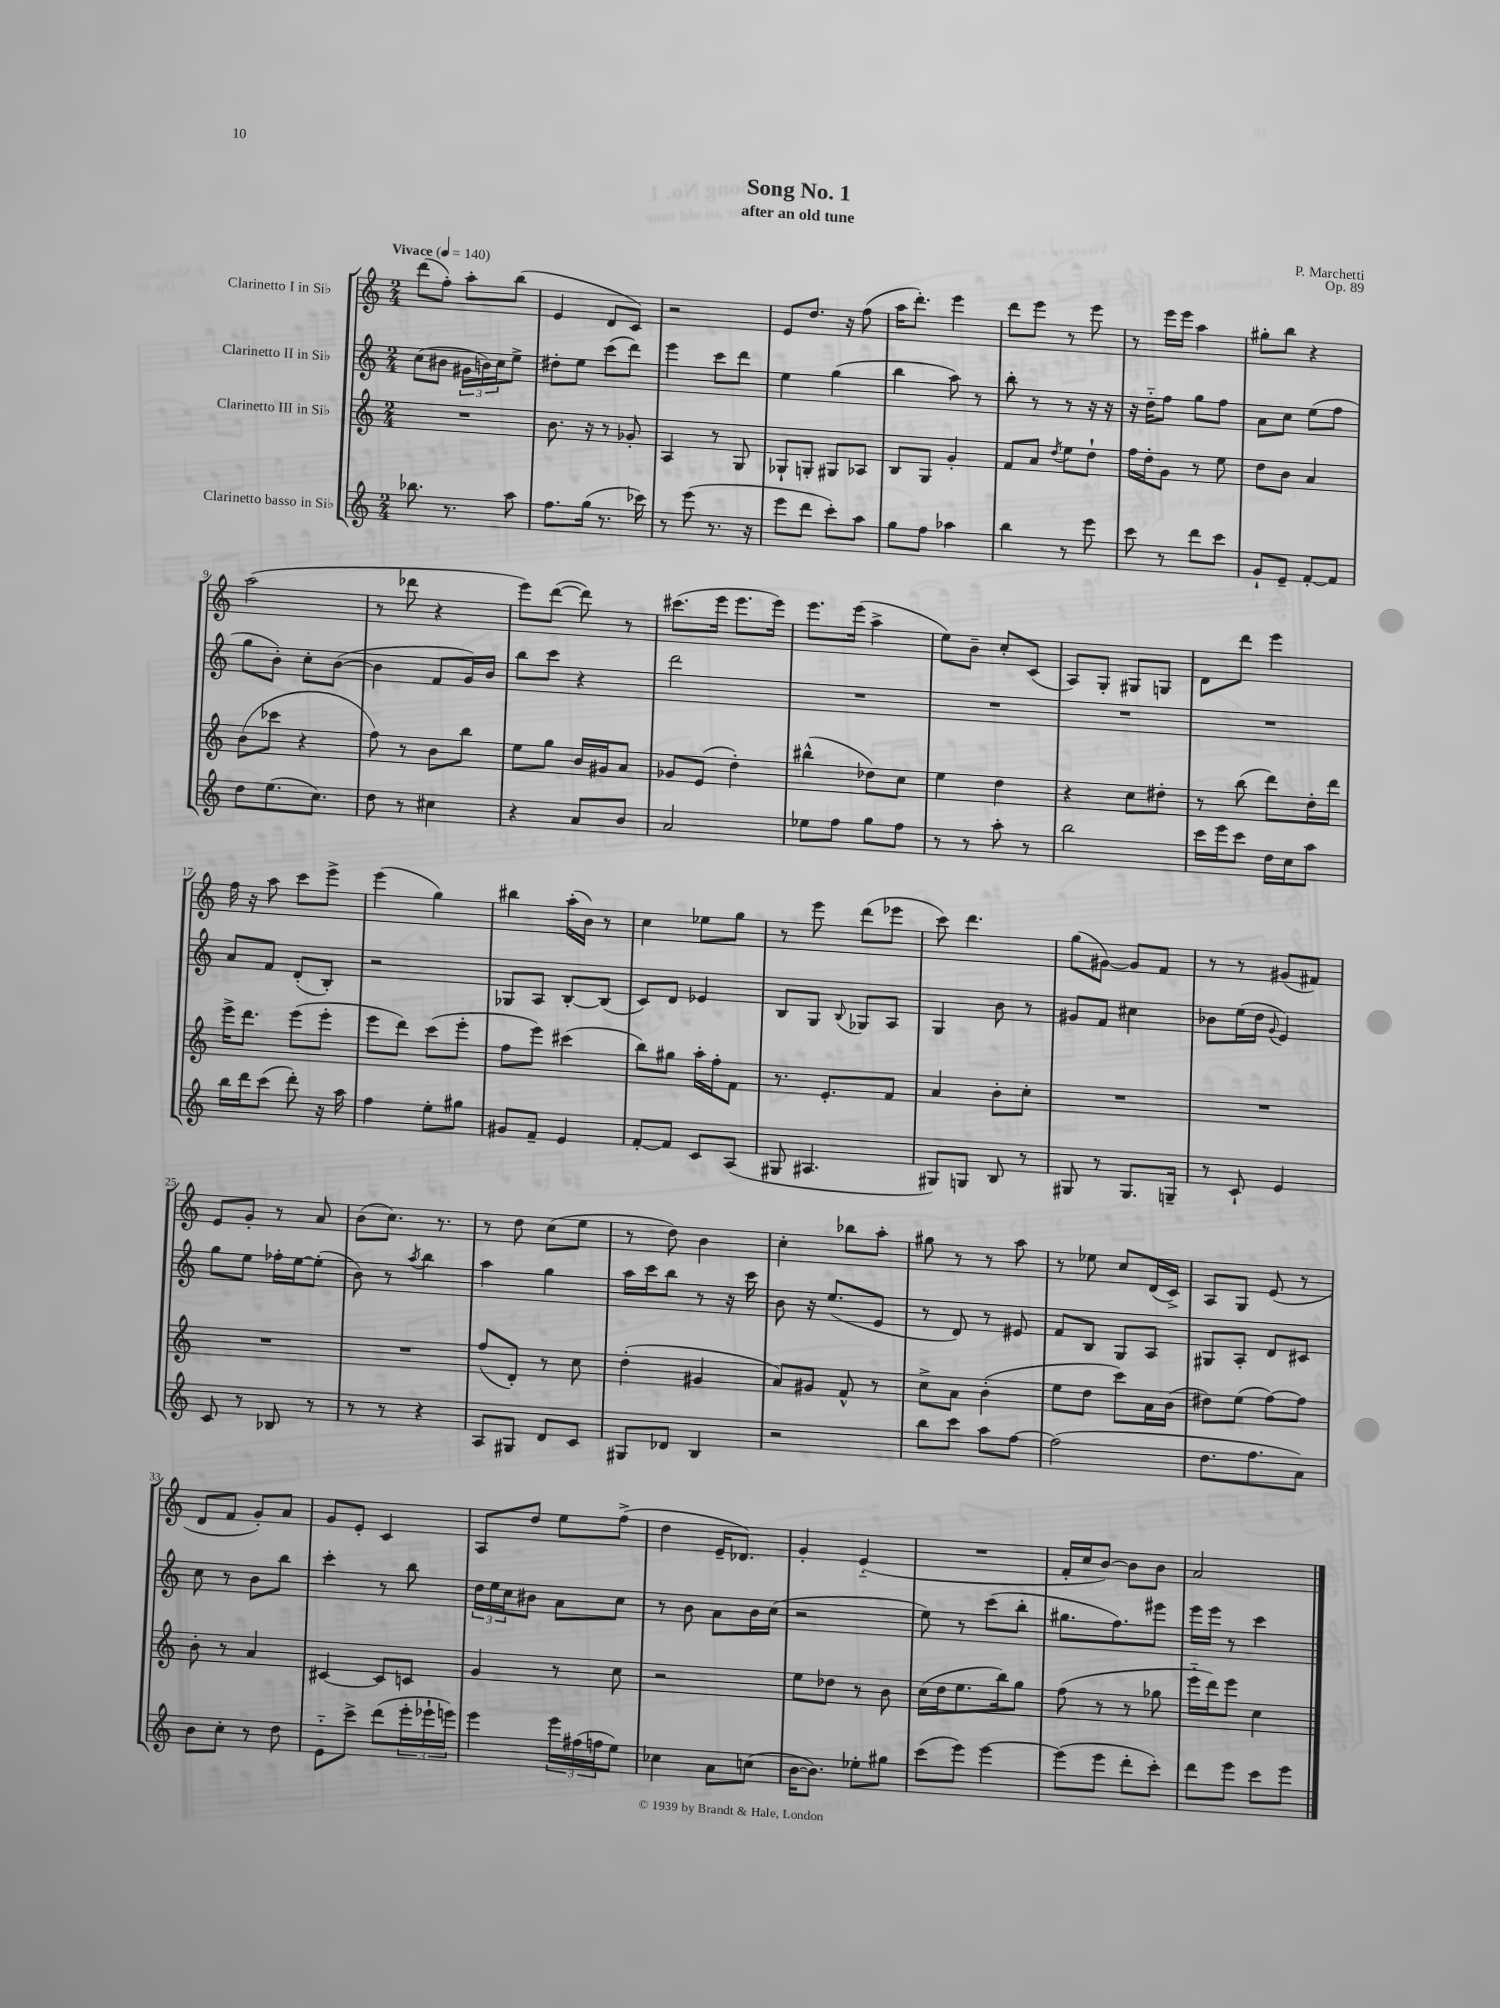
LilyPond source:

\header { title = "Song No. 1" composer = "P. Marchetti" subtitle = "after an old tune" opus = "Op. 89" }
<<
\new StaffGroup <<
\new Staff = "s0" \with { instrumentName = "Clarinetto I in Sib" } {
    \clef treble \key c \major \numericTimeSignature \time 2/4 \tempo "Vivace" 4 = 140
    d'''8( f''8-.) a''8-. b''8( |
    e'4 d'8 c'8) |
    r2 |
    e'8 d''8. r16 f''8( |
    a''16 d'''8.-.) e'''4 |
    d'''8 e'''8 r8 e'''8 |
    r8 e'''16 e'''16 a''4 |
    gis''8-. b''8 r4 |
    a''2( |
    r8 des'''8 r4 |
    e'''8) d'''8~( d'''8) r8 |
    cis'''8.( e'''16 e'''8. e'''16) |
    e'''8. e'''16( a''4-> |
    e''8) b'8-- c''8-. c'8( |
    a8) g8-. gis8 g8 |
    d'8 d'''8 e'''4 |
    f''16 r16 a''8 c'''8 e'''8-> |
    e'''4( g''4) |
    bis''4 a''16-.( b'16) r8 |
    c''4 ees''8 g''8 |
    r8 e'''8 d'''8( ees'''8 |
    c'''8) d'''4. |
    g''8( gis'8~) gis'8 f'8 |
    r8 r8 gis'8( fis'8) |
    e'8 g'8-. r8 a'8 |
    b'8( c''8.) r8. |
    r8 d''8 c''8( e''8 |
    r8 d''8) b'4 |
    c''4-. bes''8 a''8-. |
    gis''8 r8 r8 a''8 |
    r8 ees''8 c''8 d'16( c'16->) |
    a8 g8 e'8( r8 |
    d'8 f'8 g'8-.) a'8 |
    g'8 e'8-. c'4 |
    a8 d''8 e''8 f''8->( |
    d''4 e'16-- des'8.) |
    g'4-. e'4-_( |
    R2 |
    f'16-. c''16 b'8~) b'8 b'8 |
    a'2 \bar "|." |
}
\new Staff = "s1" \with { instrumentName = "Clarinetto II in Sib" } {
    \clef treble \key c \major \numericTimeSignature \time 2/4
    c''8( bis'8 \tuplet 3/2 { gis'16 b'16) c''16 } e''8-> |
    dis''8-. e''8 c'''8( d'''8) |
    e'''4 c'''8 d'''8 |
    e''4 g''4( |
    b''4 a''8) r8 |
    b''8-. r8 r8 r16 r16 |
    r16 d''16-_ f''8 g''8 f''8 |
    a'8 c''8 e''8( f''8 |
    g''8 b'8-.) c''8-. b'8~( |
    b'4 f'8 g'16) b'16 |
    b''8 c'''8 r4 |
    d'''2 |
    R2 |
    R2 |
    R2 |
    R2 |
    a'8 f'8 d'8-.( b8-.) |
    r2 |
    ges8 a8 b8~-. b8( |
    c'8) d'8 ees'4 |
    b8 g8 \appoggiatura { b8 } ges8 a8 |
    g4 b'8 r8 |
    gis'8 f'8 cis''4 |
    bes'8 e''16( d''16 \appoggiatura { g'8 } e'4) |
    g''8 e''8 fes''16-. e''16~ e''8-.( |
    b'8) r8 \acciaccatura { a''8 } b''4 |
    a''4 g''4 |
    a''16 c'''16 b''8 r8 r16 c'''16 |
    b'8 r16 e''8.( e'8 |
    r8 d'8) r8 eis'8 |
    f'8 b8 g8 a8 |
    gis8 a8-. d'8 cis'8 |
    c''8 r8 b'8 b''8 |
    c'''4-. r8 b''8 |
    \tuplet 3/2 { d''16 e''16 c''16 } bis'8 a'8 c''8 |
    r8 b'8 a'8 b'16 c''16( |
    r2 |
    e''8) r8 c'''8( b''8-. |
    gis''8. f''8.) eis'''8 |
    e'''16 e'''16 r8 c'''4 \bar "|." |
}
\new Staff = "s2" \with { instrumentName = "Clarinetto III in Sib" } {
    \clef treble \key c \major \numericTimeSignature \time 2/4
    R2 |
    b'8. r16 r8 ges'8-. |
    a4 r8 g8 |
    ges8-! g8-. gis8 aes8 |
    b8 g8 g'4-. |
    f'8 a'8 \acciaccatura { d''8 } e''8 d''8-! |
    f''16 d''16-. g'8 r8 e''8 |
    d''8 b'8 a'4 |
    b'8( ces'''8 r4 |
    f''8) r8 b'8 b''8 |
    e''8 g''8 b'16 gis'16 a'8 |
    ges'8 e'8( d''4-.) |
    bis''4-^( des''8) c''8 |
    e''4 d''4 |
    r4 c''8 dis''8-. |
    r8 b''8( d'''8) d''16-. d'''16 |
    e'''16-> d'''8. e'''8( e'''8-. |
    e'''8 d'''8) c'''8( e'''8-. |
    f''8 e'''8) cis'''4( |
    b''8) gis''8 a''16-. f''16-. f'8 |
    r8. e'8.-. f'8 |
    a'4 b'8-. c''8-. |
    R2 |
    R2 |
    R2 |
    R2 |
    f''8( d'8-.) r8 c''8 |
    d''4-.( gis'4 |
    a'8) gis'8 f'8-^ r8 |
    c''8-> a'8 b'4-.( |
    e''8 d''8 c'''8) a'16 b'16( |
    dis''8) e''8( f''8~) f''8 |
    b'8-. r8 a'4 |
    cis'4~ cis'8 c'8 |
    g'4 r8 c''8 |
    r2 |
    e''8 des''8 r8 b'8 |
    c''16( d''16 e''8. b''16) g''8 |
    f''8( r8 r8 ges''8 |
    e'''16-_ d'''16) e'''8 c''4 \bar "|." |
}
\new Staff = "s3" \with { instrumentName = "Clarinetto basso in Sib" } {
    \clef treble \key c \major \numericTimeSignature \time 2/4
    bes''8. r8. a''8 |
    f''8. g''16( r8. ces'''16) |
    r8 e'''8( r8. r16 |
    e'''8 d'''8 c'''8-.) a''8 |
    g''8 f''8 aes''4 |
    b''4 r8 e'''8 |
    c'''8 r8 d'''8 c'''8 |
    g'8-! e'8-- f'8~-. f'8 |
    d''8 e''8.( c''8.) |
    d''8 r8 cis''4 |
    r4 a'8 b'8 |
    a'2 |
    ees''8 f''8 g''8 f''8 |
    r8 r8 a''8-. r8 |
    b''2 |
    c'''16 e'''16 c'''8 d''16 c''16 a''8 |
    b''16 d'''16 c'''8( d'''8-.) r16 a''16 |
    f''4 e''8-. gis''8 |
    gis'8 f'8-- e'4 |
    f'8~-. f'8 c'8 a8( |
    gis8 ais4. |
    gis8) g8 b8 r8 |
    gis8 r8 gis8. g16-- |
    r8 c'8-! e'4 |
    c'8 r8 bes8 r8 |
    r8 r8 r4 |
    a8 gis8 d'8 c'8 |
    gis8 des'8 b4 |
    r2 |
    b''8 c'''8 a''8 f''8~ |
    f''2( |
    d''8. f''8. a'8) |
    b'8 c''8-. r8 d''8 |
    e'8-_ c'''8-> d'''8( \tuplet 3/2 { e'''16-. ees'''16-! e'''16) } |
    e'''4 \tuplet 3/2 { e'''16 fis''16( f''16 } e''8) |
    ces''4 a'8 c''8( |
    b'16~ b'8.) ees''8-. gis''8 |
    c'''8( e'''8) e'''4~ |
    e'''8( e'''8 d'''8-. c'''8-.) |
    d'''8 e'''8 c'''8 e'''8 \bar "|." |
}
>>
>>
